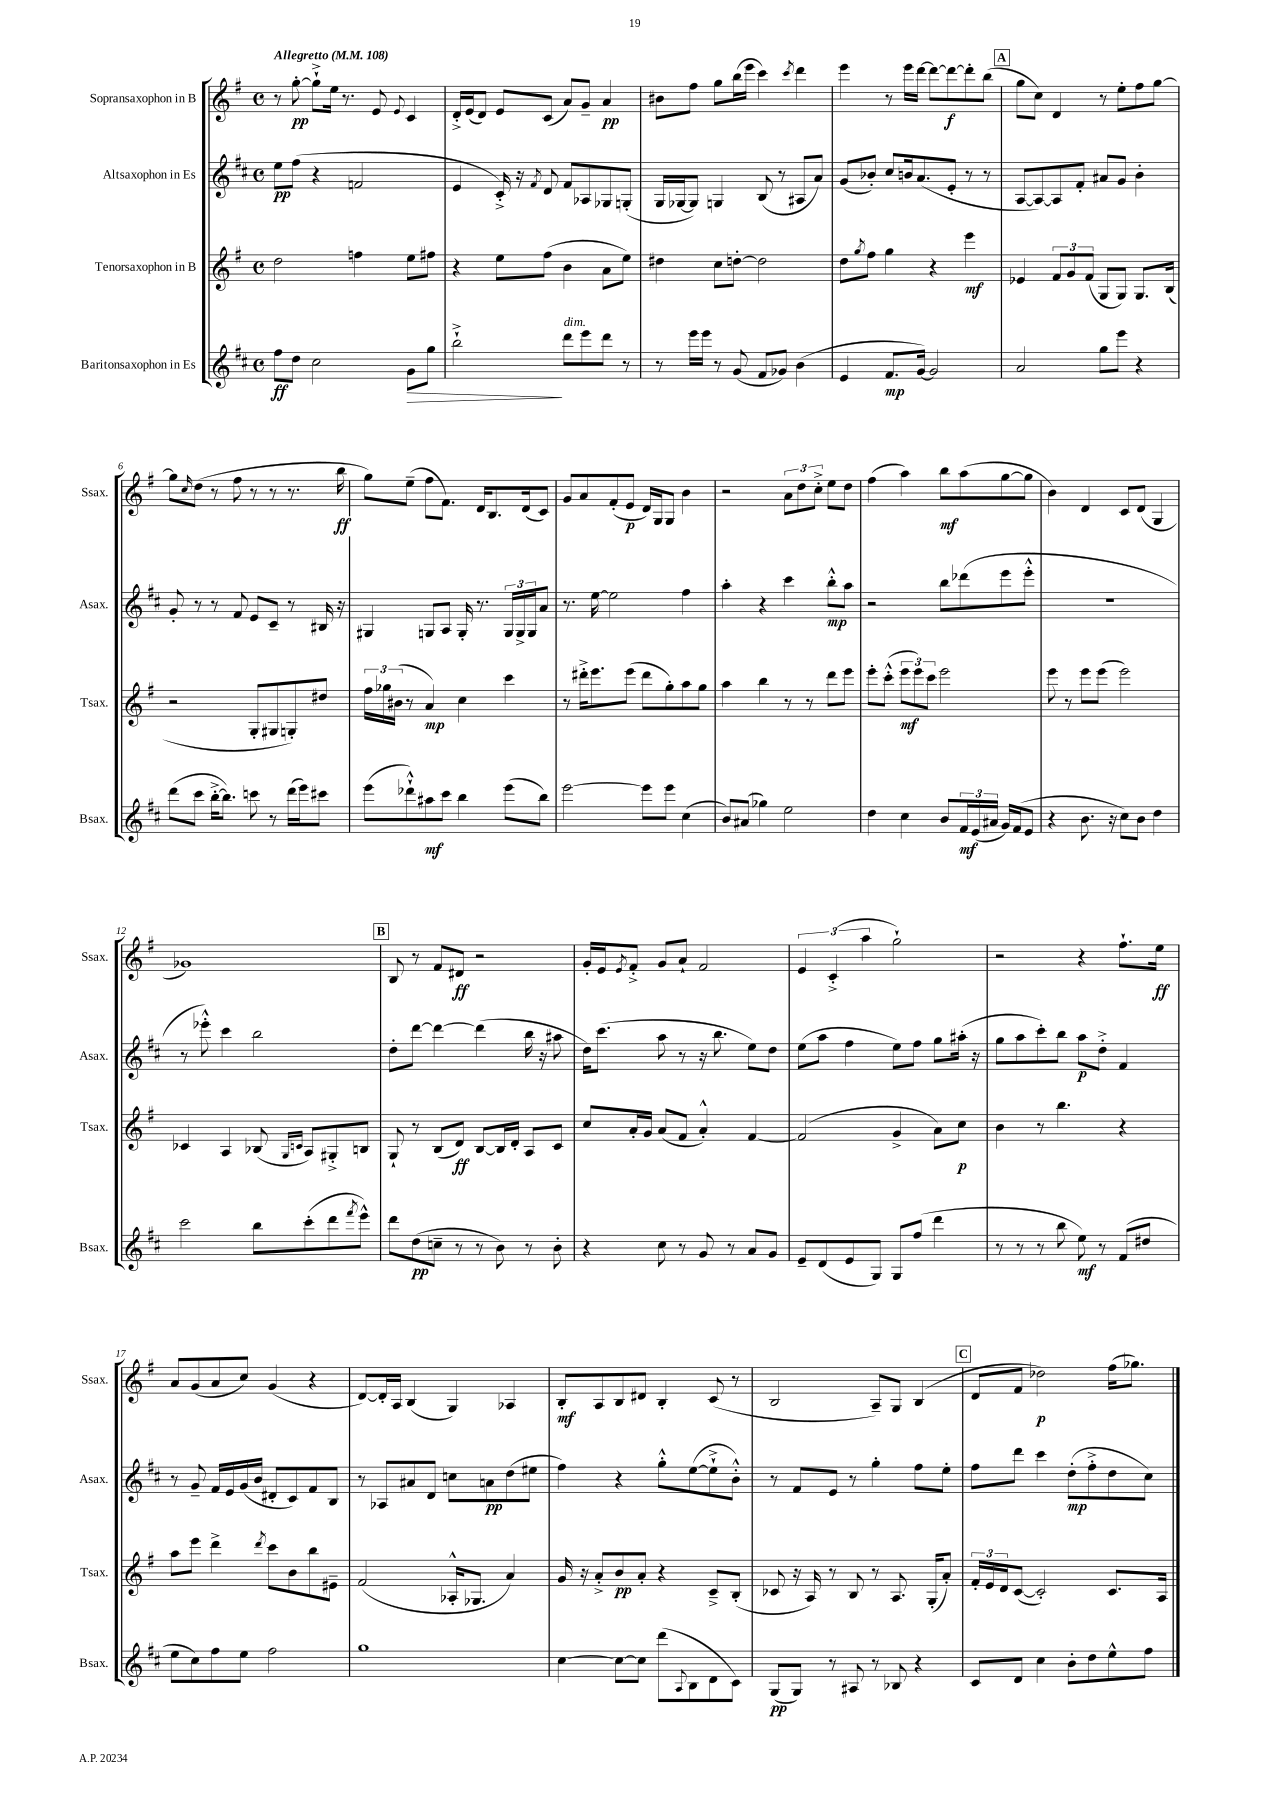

**kern	**kern	**kern	**kern
*staff4	*staff3	*staff2	*staff1
*clefG2	*clefG2	*clefG2	*clefG2
*k[f#c#]	*k[f#]	*k[f#c#]	*k[f#]
*M4/4	*M4/4	*M4/4	*M4/4
*met(c)	*met(c)	*met(c)	*met(c)
*MM108	*MM108	*MM108	*MM108
8ff#	2dd	8ee	8r
8dd	.	(8ff#	[8gg'
2cc#	.	4r	8gg`^]
.	.	.	16ee
.	.	.	8.r
.	4ff	2f	.
.	.	.	8e
.	.	.	8qqe
8g	8ee	.	4c
8gg	8ff#	.	.
=	=	=	=
2bb`^	4r	4e	16d'^
.	.	.	(16e
.	.	.	8d)
.	8ee	16c#'^)	8e
.	.	16r	.
.	.	8qf#	.
.	(8ff#	8d	(8c
8ddd	4b	8f#	8a)
8eee	.	8A-	8g~
8ddd	8a	8G-	4a
8r	8ee)	(8G'	.
=	=	=	=
8r	4dd#	16G	8b#
.	.	[16G-	.
16eee	.	8G-])	8ff#
16eee	.	.	.
8r	8cc	4G	8gg
(8g	[8dd'	.	(16bb
.	.	.	16eee
8f#	2dd]	(8B	4ccc)
8g-)	.	8r	.
.	.	.	8qccc
(4b	.	8A#	4ddd
.	.	8a)	.
=	=	=	=
4e	8dd	(8g	4eee
.	8qgg	.	.
.	8ff#	8b-')	.
8.f#	4gg	8cc#	8r
.	.	16b	16eee
[16g)	.	(8.a	[16ddd
2g]	4r	.	8ddd_
.	.	8e'	8ddd_
.	4eee	8r	8ddd']
.	.	8r	(8bb
=	=	=	=
2a	4e-	[8A	8gg
.	.	8A_)	8cc)
.	12f#	8A]	4d
.	12g	.	.
.	.	8f#'	.
.	(12f#	.	.
8gg	8G	8a#	8r
8eee	8G)	8g	8ee'
4r	8.G	4b'	8ff#
.	.	.	[8gg
.	(16B	.	.
=	=	=	=
(8ddd	2r	8g'	8gg]
.	.	.	16qqcc
8ccc#	.	8r	(8dd
[16bb'^	.	8r	8r
8.bb])	.	.	.
.	.	8f#	8ff#
8ccc	8G'	8e	8r
8r	8G#	8c#~	8r
(16ddd	8G')	8r	8.r
16eee)	.	.	.
8ccc#	8dd#	16B#	.
.	.	16r	16bb
=	=	=	=
(8eee	24ff#	4G#	8gg)
.	24gg-	.	.
.	(24b#	.	.
8ddd-`^^)	8r	.	(8ee~
8aa#	4a)	8G	8ff#
8ccc#	.	8A	8.f#)
4bb	4cc	16G'	.
.	.	8.r	16d
.	.	.	8.B
(8eee	4ccc	24G	.
.	.	24G^	.
.	.	.	(16d
.	.	24G	.
8bb)	.	8a	8c)
=	=	=	=
[2eee	8r	8.r	8g
.	16ddd#'^	.	8a
.	8.eee	[16ee	.
.	.	2ee]	(8f#'
.	(8eee	.	8e
8eee]	8ddd#	.	16d)
.	.	.	16G
8eee	8gg')	.	8G
(4cc#	8aa	4ff#	4b
.	8gg	.	.
=	=	=	=
8b)	4aa	4aa'	2r
(8a#	.	.	.
4gg-)	4bb	4r	.
2ee	8r	4ccc#	12a
.	.	.	12dd
.	8r	.	.
.	.	.	12cc'^
.	8ddd	8bb'^^	8ee
.	8eee	8aa	8dd
=	=	=	=
4dd	8eee'	2r	(4ff#
.	(8ccc'^^	.	.
4cc#	12eee	.	4aa)
.	12eee)	.	.
.	12ccc	.	.
8b	2eee	8bb	8bb
24f#	.	(8ddd-	(8aa
(24e	.	.	.
24a#	.	.	.
16g)	.	8eee	[8gg
(16f#	.	.	.
8e	.	8eee'^^	8gg]
=	=	=	=
4r	8eee	1r	4b)
.	8r	.	.
8.b	8eee	.	4d
.	(8eee	.	.
16r	.	.	.
8cc#)	2eee)	.	8c
8b	.	.	(8d
4dd	.	.	4G
=	=	=	=
2ccc#	4c-	8r	1g-)
.	.	8eee-'^^)	.
.	4A	4ccc#	.
8bb	(8B-	2bb	.
.	16qqG	.	.
.	16qqc	.	.
(8ccc#'	8A)	.	.
8ddd	8G#'^	.	.
8qfff#	.	.	.
8eee^^)	8B	.	.
=	=	=	=
8ddd	8G`	8dd'	8B
(8dd	8r	[8ddd	8r
8cc~	(8B	4ddd_	8f#
8r	8d)	.	8d#
8r	[8B	(4ddd]	2r
8b)	16B]	.	.
.	16d'	.	.
8r	8A	16bb	.
.	.	16r	.
8b'	8c	8aa#	.
=	=	=	=
4r	8cc	16dd)	16g'
.	.	(8.ccc#	16e
.	.	.	8qe
.	16a'	.	8f#'^
.	16g	.	.
8cc#	(8a	8aa	8g
8r	8f#	8r	8a`
8g	4a'^^)	16r	2f#
.	.	8.bb	.
8r	.	.	.
8a	[4f#	8ee)	.
8g	.	8dd	.
=	=	=	=
8e~	(2f#]	(8ee	6e
(8d	.	8aa	.
.	.	.	(6c'^
8e	.	4ff#	.
.	.	.	6aa
8G)	.	.	.
8G	4g^	8ee)	2gg`)
(8ff#	.	8ff#	.
4ddd	8a)	8gg	.
.	8cc	(16aa#'	.
.	.	16r	.
=	=	=	=
8r	4b	8gg	2r
8r	.	8aa	.
8r	8r	8ccc#')	.
8bb	4.bb	8bb	.
8ee)	.	8aa	4r
8r	.	8dd'^	.
(8f#	4r	4f#	8.ff#`
8dd#	.	.	.
.	.	.	16ee
=	=	=	=
8ee	8aa	8r	8a
8cc#)	8eee	8g~	(8g
8ff#	4ddd^	16f#	8a
.	.	16e	.
8ee	.	(16g	8cc)
.	.	16b	.
.	8qddd	.	.
2ff#	8ccc	8d#'	(4g
.	8b	8c#)	.
.	8bb	8f#	4r
.	8e#~	8B	.
=	=	=	=
1gg	(2f#	8r	[8d)
.	.	8A-	16d']
.	.	.	16A
.	.	8a#	(4B
.	.	8d	.
.	16A-'^^	8cc	4G)
.	8.G-	.	.
.	.	8a	.
.	4a)	(8dd	4A-
.	.	8ee#	.
=	=	=	=
[4cc#	16g	4ff#)	8B'
.	16r	.	.
.	8a'^	.	8A
8cc#_	8b	4r	8B
8cc#]	8a'	.	8d#
(8ddd	4r	8gg'^^	4B'
8qqA	.	.	.
8B	.	([8ee	.
8d	8c~^	8ee`^]	(8c
8c#)	(8B'	8b'^^)	8r
=	=	=	=
(8G	8c-	8r	2B
8G)	16r	8f#	.
.	16A)	.	.
8r	8r	8e	.
8A#	8B	8r	.
8r	8r	4gg'	8A~)
8B-	8.A	.	8G
4r	.	8ff#	(4B
.	(16G'	.	.
.	8a')	8ee'	.
=	=	=	=
8c#	24f#'	8ff#	8d
.	24e	.	.
.	24d	.	.
8d	([8c	8ddd	8f#
4cc#	2c'])	4ccc#	2dd-)
8b'	.	(8dd'	.
8dd	.	8ff#'^	.
8ee^^	8.c	8dd	(16ff#
.	.	.	8.gg-)
8ff#	.	8cc#)	.
.	16A	.	.
==	==	==	==
*-	*-	*-	*-
